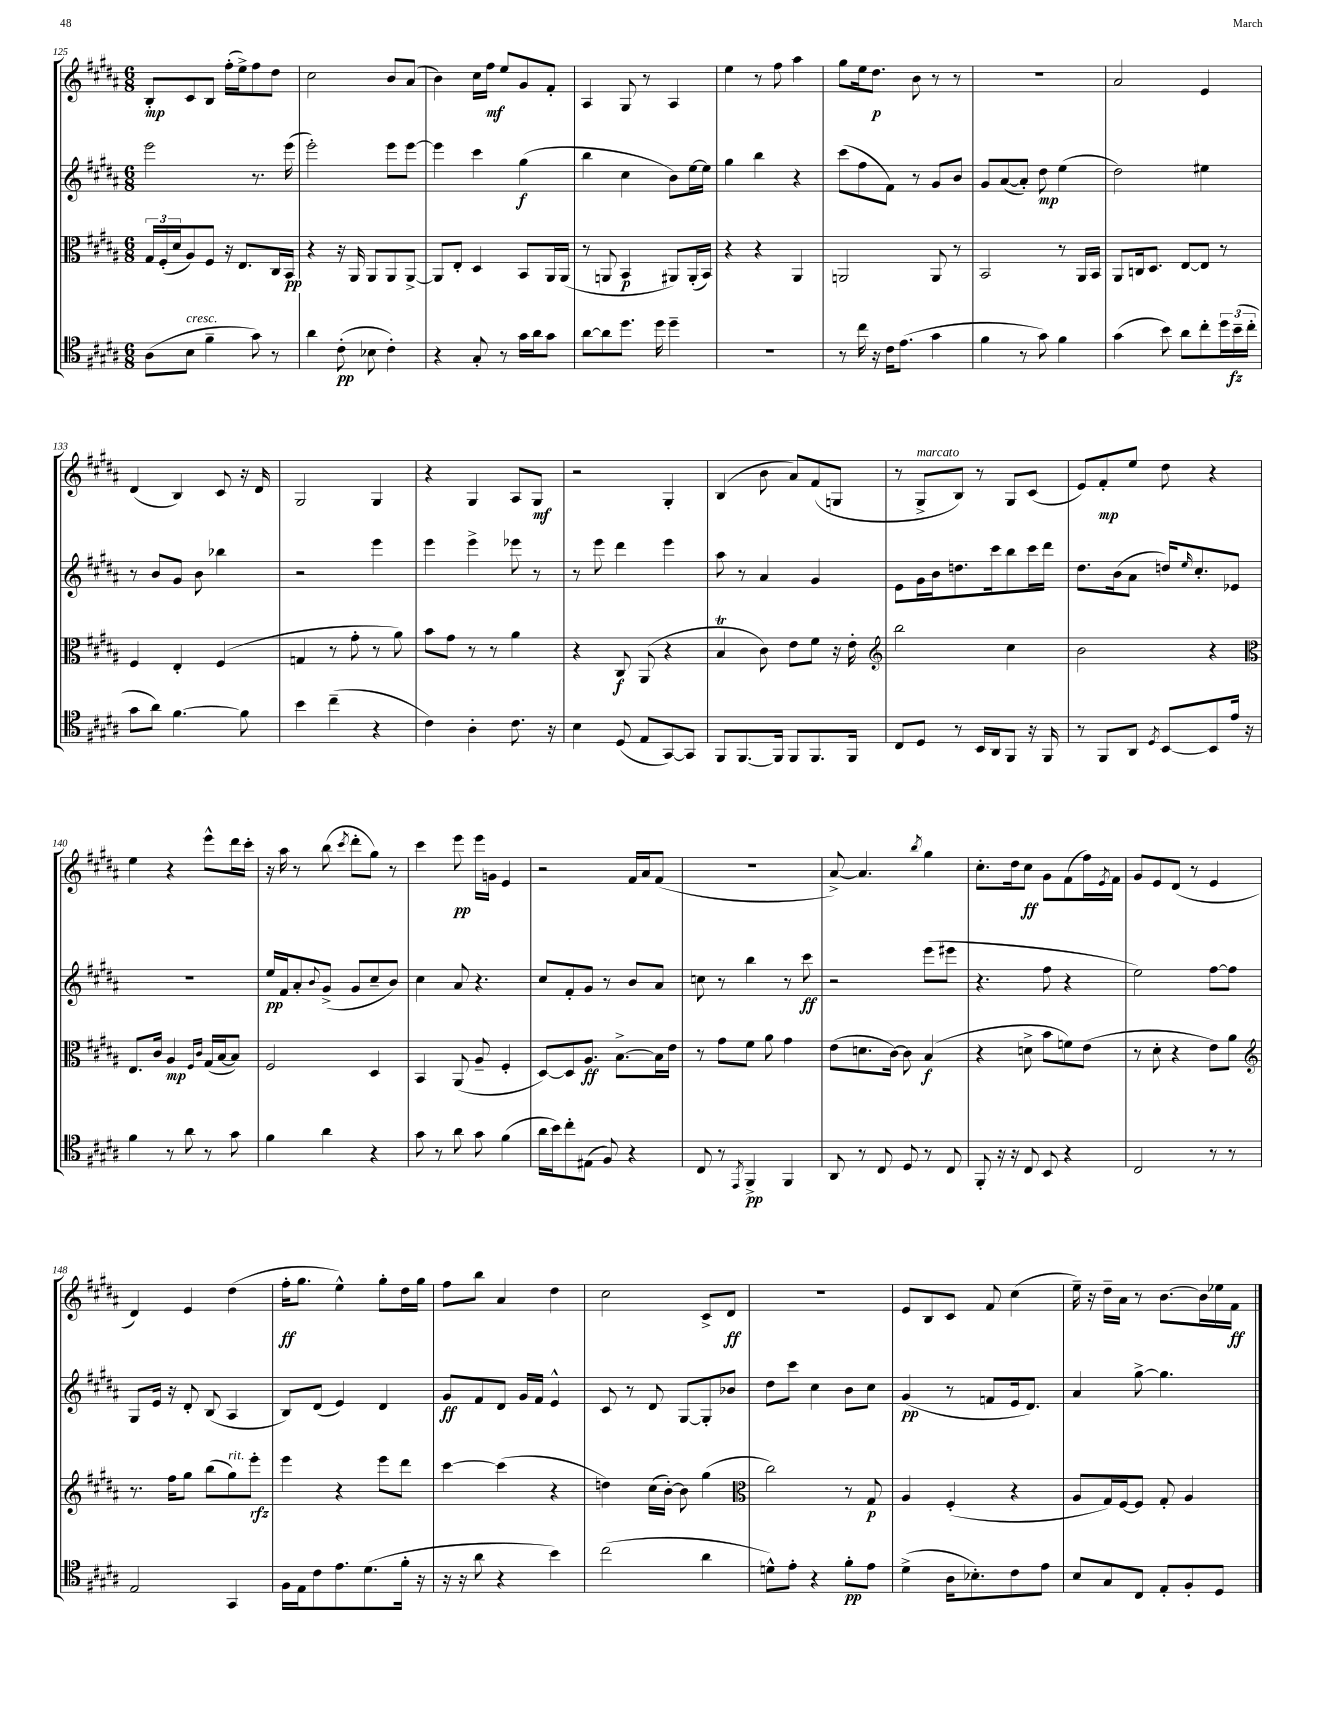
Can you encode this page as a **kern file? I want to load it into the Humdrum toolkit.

**kern	**kern	**kern	**kern
*staff4	*staff3	*staff2	*staff1
*clefC4	*clefC3	*clefG2	*clefG2
*k[f#c#g#d#a#]	*k[f#c#g#d#a#]	*k[f#c#g#d#a#]	*k[f#c#g#d#a#]
*M6/8	*M6/8	*M6/8	*M6/8
(8A#	24G#	2eee	8B'
.	(24F#'	.	.
.	24d#	.	.
8B	8A#)	.	8c#
4f#~	8F#	.	8B
.	16r	.	(16ff#'
.	8.E	.	16ee^)
8g#)	.	8.r	8ff#
8r	16C#	.	8dd#
.	16BB	(16eee	.
=	=	=	=
4a#	4r	2eee')	2cc#
(8c#'	16r	.	.
.	16AA#	.	.
8B-	8AA#	.	.
4c#')	8AA#	8eee	8b
.	[8AA#^	[8eee	(8a#
=	=	=	=
4r	8AA#]	4eee]	4b)
.	8E'	.	.
8G#'	4D#	4ccc#	16cc#
.	.	.	16ff#
8r	.	.	8ee
16g#	8BB	(4gg#	8g#
16a#	.	.	.
8g#	16AA#	.	8f#'
.	(16AA#	.	.
=	=	=	=
[8a#	8r	4bb	4A#
8a#]	8AA	.	.
8.dd#	4BB	4cc#	8G#
.	.	.	8r
16dd#	.	.	.
4dd#~	8AA#)	8b)	4A#
.	(16AA#'	[16ee	.
.	16BB)	16ee]	.
=	=	=	=
2.r	4r	4gg#	4ee
.	4r	4bb	8r
.	.	.	8ff#
.	4AA#	4r	4aa#
=	=	=	=
8r	2AA	(8ccc#	8gg#
16cc#	.	8ff#	16ee
16r	.	.	8.dd#
16c#	.	8f#)	.
(8.e	.	.	.
.	.	8r	8b
4g#	8AA	8g#	8r
.	8r	8b	8r
=	=	=	=
4f#	2BB	8g#	2.r
.	.	([8a#	.
8r	.	8a#'])	.
8g#)	.	8dd#	.
4f#	8r	(4ee	.
.	16AA#	.	.
.	16BB	.	.
=	=	=	=
(4g#	8AA#	2dd#)	2a#
.	16C	.	.
.	8.D#	.	.
8b)	.	.	.
8a#	[8E	.	.
8cc#'	8E]	4ee#	4e
24dd#	8r	.	.
(24b~	.	.	.
24cc#'	.	.	.
=	=	=	=
8g#	4F#	8r	(4d#
8a#)	.	8b	.
[4.f#	4E'	8g#	4B)
.	.	8b	.
.	(4F#	4bb-	8c#
8f#]	.	.	16r
.	.	.	16d#
=	=	=	=
4b	4G	2r	2G#
(4cc#~	8r	.	.
.	8g#'	.	.
4r	8r	4eee	4G#
.	8a#)	.	.
=	=	=	=
4c#)	8b	4eee	4r
.	8g#	.	.
4A#'	8r	4eee^	4G#
.	8r	.	.
8.c#	4a#	8eee-	8A#
.	.	8r	8G#
16r	.	.	.
=	=	=	=
4B	4r	8r	2r
.	.	8eee	.
(8D#	8C#	4ddd#	.
8E	(8AA#	.	.
[8GG#)	4r	4eee	4G#'
8GG#]	.	.	.
=	=	=	=
8FF#	4B	8aa#	(4B
[8.FF#	.	8r	.
.	8c#)	4a#	8b
16FF#]	.	.	.
8FF#	8e	.	8a#)
8.FF#	8f#	4g#	(8f#
.	16r	.	8G
16FF#	16e'	.	.
=	=	=	=
*	*clefG2	*	*
8C#	2bb	8e	8r
8D#	.	16g#	8G#^
.	.	16b	.
8r	.	8.dd	8B)
16BB	.	.	8r
16AA#	.	16ccc#	.
8FF#	4cc#	8bb	8G#
16r	.	16ccc#	(8c#
16FF#	.	16ddd#	.
=	=	=	=
8r	2b	8.dd#	8e)
8FF#	.	.	8f#'
.	.	(16b	.
8AA#	.	8a#	8ee
8qD#	.	.	.
[8BB	.	16dd)	8dd#
.	.	16qqee	.
.	.	8.cc#'	.
8BB]	4r	.	4r
16e	.	8e-	.
16r	.	.	.
=	=	=	=
*	*clefC3	*	*
4f#	8.E	2.r	4ee
.	16c#	.	.
8r	4A#	.	4r
8a#	.	.	.
.	16qqF#	.	.
.	16qqc#	.	.
8r	(16G#	.	8eee^^
.	[16B	.	.
8g#	8B])	.	16ddd#
.	.	.	16ccc#'
=	=	=	=
4f#	2F#	16ee	16r
.	.	16f#	16aa#
.	.	8a#'	8r
.	.	8qqb	.
4a#	.	(8g#^	(8bb
.	.	.	8qccc#
.	.	8g#	8ddd#'
4r	4D#	8cc#~	8gg#)
.	.	8b)	8r
=	=	=	=
8g#	4BB	4cc#	4ccc#
8r	.	.	.
8a#	(8AA#	8a#	8eee
8g#	8A#~	4.r	16eee
.	.	.	16g
(4f#	4F#'	.	4e
=	=	=	=
16a#	[8D#)	8cc#	2r
16b)	.	.	.
8cc#'	8D#]	8f#'	.
(8E#	8.A#	8g#	.
8F#)	.	8r	.
.	[8.B^	.	.
4r	.	8b	16f#
.	.	.	16a#
.	16B]	8a#	(8f#
.	16e	.	.
=	=	=	=
8C#	8r	8cc	2.r
8r	8g#	8r	.
8qEE	.	.	.
4FF#^	8f#	4bb	.
.	8a#	.	.
4FF#	4g#	8r	.
.	.	8ccc#	.
=	=	=	=
8AA#	(8e	2r	[8a#^)
8r	8.d	.	4.a#]
8C#	.	.	.
.	[16c#)	.	.
8D#	8c#]	.	.
.	.	.	8qbb
8r	(4B	(8eee	4gg#
8C#	.	8eee#	.
=	=	=	=
8FF#'	4r	4.r	8.cc#'
16r	.	.	.
16r	.	.	16dd#
8C#	8d^	.	8cc#
8BB	8b	8ff#	8g#
4r	8f)	4r	(8f#
.	(8e	.	16ff#)
.	.	.	8qe
.	.	.	16f#
=	=	=	=
2C#	8r	2ee)	8g#
.	8d#'	.	8e
.	4r	.	(8d#
.	.	.	8r
8r	8e)	[8ff#	4e
8r	8a#	8ff#]	.
=	=	=	=
*	*clefG2	*	*
2E	8.r	8G#	4d#)
.	.	16e	.
.	16ff#	16r	.
.	8gg#	8d#'	4e
.	(8bb	(8B	.
4GG#	8gg#)	4A#	(4dd#
.	8eee'	.	.
=	=	=	=
16F#	4eee	8B)	16ff#'
16E	.	.	8.gg#
8c#	.	(8d#	.
8.e	4r	4e)	4ee^^)
(8.d#	.	.	.
.	8eee	4d#	8gg#'
16f#'	8ddd#	.	16dd#
16r	.	.	16gg#
=	=	=	=
16r	[4ccc#	8g#	8ff#
16r	.	.	.
8a#	.	8f#	8bb
4r	(4ccc#]	8d#	4a#
.	.	16g#	.
.	.	16f#	.
4b)	4r	4e^^	4dd#
=	=	=	=
(2cc#	4dd)	8c#	2cc#
.	.	8r	.
.	(16cc#	8d#	.
.	[16b')	.	.
.	8b]	[8G#	.
4a#	(4gg#	8G#']	8c#^
.	.	8b-	8d#
=	=	=	=
*	*clefC3	*	*
8d^^)	2cc#)	8dd#	2.r
8e'	.	8ccc#	.
4r	.	4cc#	.
8f#'	8r	8b	.
8e	8G#	8cc#	.
=	=	=	=
(4d#^	4A#	(4g#	8e
.	.	.	8B
16A#	(4F#'	8r	8c#
8.B-')	.	.	.
.	.	8f	8f#
8c#	4r	16e	(4cc#
.	.	8.d#)	.
8e	.	.	.
=	=	=	=
8B	8A#	4a#	16ee~)
.	.	.	16r
8G#	16G#)	.	16dd#~
.	[16F#	.	16a#
8C#	8F#]	[8gg#^	8r
8E'	8G#'	4.gg#]	[8.b
8F#'	4A#	.	.
.	.	.	16b]
8D#	.	.	16ee-
.	.	.	16f#
==	==	==	==
*-	*-	*-	*-
